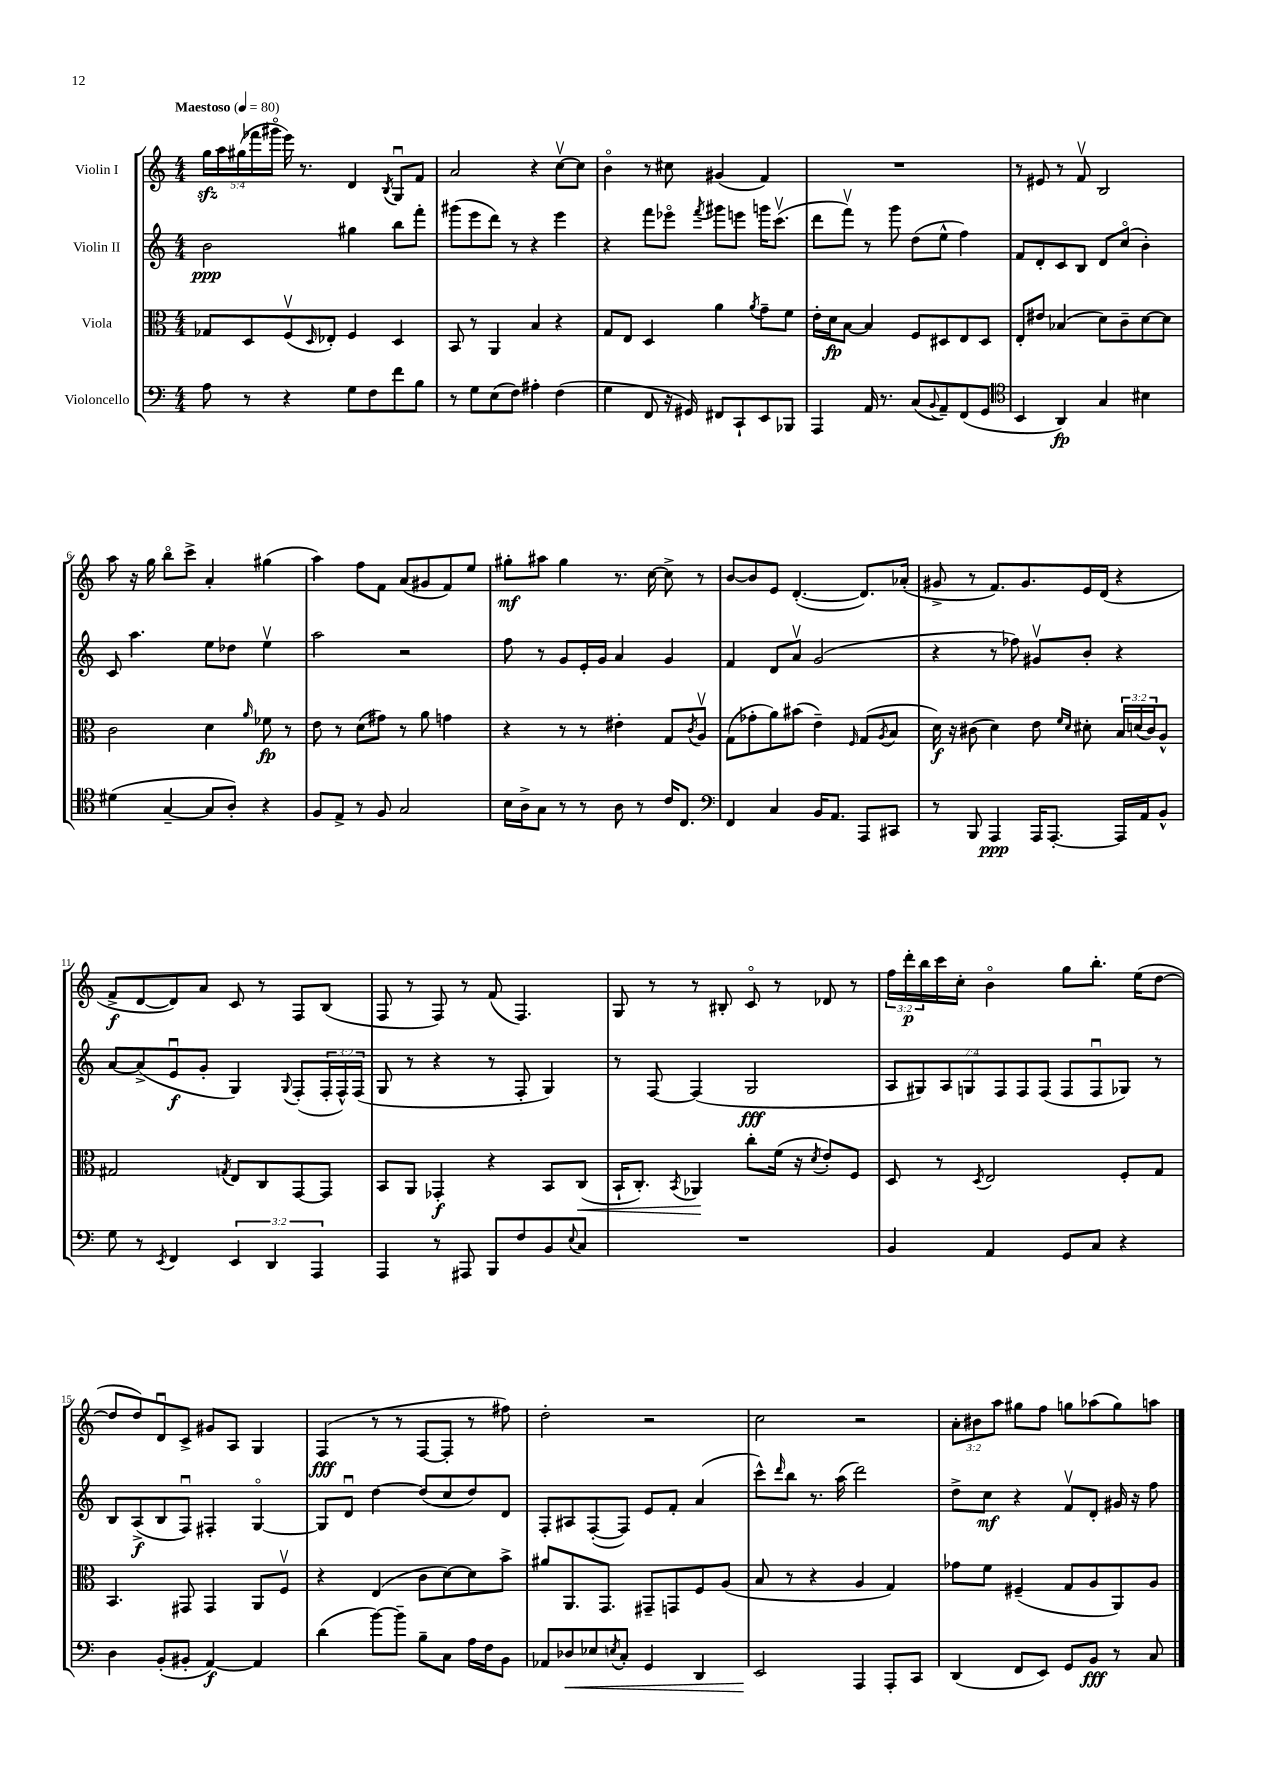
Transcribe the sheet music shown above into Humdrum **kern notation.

**kern	**kern	**kern	**kern
*staff4	*staff3	*staff2	*staff1
*clefF4	*clefC3	*clefG2	*clefG2
*k[]	*k[]	*k[]	*k[]
*M4/4	*M4/4	*M4/4	*M4/4
*MM80	*MM80	*MM80	*MM80
8A\	8G-/L	2b\	20gg\LL
.	.	.	20aa\
.	.	.	(20gg#\
8r	8D/	.	.
.	.	.	20fff-\
.	.	.	20ggg#o\JJ
4r	(8Fv/	.	16eee\)
.	.	.	8.r
.	16qqD/	.	.
.	8E-'/J)	.	.
8G\L	4F/	4gg#\	4d/
8F\	.	.	.
.	.	.	8qB/
8f\	4D/	8bb\L	8Gu/L
8B\J	.	8fff'\J	8f/J
=	=	=	=
8r	8BB/	(8ggg#\L	2a/
8G\L	8r	8eee\	.
(8E\	4AA/	8ddd\J)	.
8F\J)	.	8r	.
4A#'\	4B/	4r	4r
(4F\	4r	4eee\	[8ccv\L
.	.	.	8cc\]J
=	=	=	=
4G\	8G/L	4r	4bo\
.	8E/J	.	.
8FF/	4D/	8fff\L	8r
16r	.	8eee-o\J	8cc#\
16GG#/)	.	.	.
.	.	8qfff/	.
8FF#/L	4a\	8ggg#\L	(4g#/
8CC`/	.	8eee\J	.
.	8qa/	.	.
8EE/	8g~\L	16ggg\LK	4f/)
.	.	(8.cccv\J	.
8BBB-/J	8f\J	.	.
=	=	=	=
4AAA/	16e'\LL	8ddd\L	1r
.	16d\J	.	.
.	[8B\J	8fffv\J)	.
16AA/	4B/]	8r	.
8.r	.	.	.
.	.	8ggg\	.
(8C/L	8F/L	(8dd\L	.
8qqBB/	.	.	.
8AA~/)	8D#/	8ee^^\J	.
(8FF/	8E/	4ff\)	.
8GG/J	8D#/J	.	.
=	=	=	=
*clefC4	*	*	*
4BB/	8E'/L	8f/L	8r
.	8e#/J	8d'/	8e#/
4AA/)	(4B-/	8c/	8r
.	.	8B/J	8fv/
4G/	8d\L)	8d/L	2B/
.	8c~\	(8cco/J	.
4B#\	[8d\	4b'\)	.
.	8d\]J	.	.
=	=	=	=
(4d#\	2c\	8c/	8aa\
.	.	4.aa\	16r
.	.	.	16gg\
[4G~/	.	.	8bbo\L
.	.	.	8ccc^\J
8G/]L	4d\	8ee\L	4a'/
8A'/J)	.	8dd-\J	.
.	16qqa/	.	.
4r	8f-\	4eev\	(4gg#\
.	8r	.	.
=	=	=	=
8F/L	8e\	2aa\	4aa\)
8E^/J	8r	.	.
8r	(8d\L	.	8ff\L
8F/	8g#\J)	.	8f\J
2G/	8r	2r	(8a/L
.	8a\	.	8g#/
.	4g\	.	8f/)
.	.	.	8ee/J
=	=	=	=
16B\LL	4r	8ff\	8gg#'\L
16A^\J	.	.	.
8G\J	.	8r	8aa#\J
8r	8r	8g/L	4gg#\
8r	8r	16e'/L	.
.	.	16g/JJ	.
8A\	4e#'\	4a/	8.r
8r	.	.	.
.	.	.	[16cc\
16c/LK	8G/L	4g/	8cc^\]
8.C/J	.	.	.
.	8qc/	.	.
.	8Av/J	.	8r
=	=	=	=
*clefF4	*	*	*
4FF/	(8G\L	4f/	[8b/L
.	8g-'\	.	8b/]
4C/	8a\)	8d/L	8e/J
.	(8b#\J	8av/J	([4.d'/
16BB/LK	4e~\)	(2g/	.
8.AA/J	.	.	.
.	16qqF/	.	.
8AAA/L	(8G/L	.	8.d/]L)
.	8qA/	.	.
8CC#/J	8B/J	.	.
.	.	.	(16a-'/Jk
=	=	=	=
8r	16d\)	4r	8g#^/
.	16r	.	.
8BBB/	(8c#\	.	8r
4AAA/	4d\)	8r	8.f/L)
.	.	8ff-\)	.
.	.	.	8.g#/
16AAA/LK	8e\	8g#v/L	.
[8.AAA'/J	.	.	.
.	16qqf/LL	.	.
.	16qqd/JJ	.	.
.	8d#'\	8b'/J	16e/L
.	.	.	(16d/JJ
16AAA/]LL	24B/LL	4r	4r
.	(24d/	.	.
16AA/J	.	.	.
.	24c#/J)	.	.
8BB^^/J	8A^^/J	.	.
=	=	=	=
8G\	2G#/	[8a/L	8f^/L
8r	.	(8a^/]	[8d/
8qEE/	.	.	.
4FF/	.	8eu/	8d/])
.	.	8g'/J	8a/J
.	8qG/	.	.
6EE/	8E/L	4G/)	8c/
.	8C/	.	8r
6DD/	.	.	.
.	.	8qqG/	.
.	[8GG/	(8F'/L	8F/L
6AAA/	.	.	.
.	8GG/]J	24F'/L	(8B/J
.	.	24F^^/)	.
.	.	(24F/JJ	.
=	=	=	=
4AAA/	8BB/L	8G/	8F/
.	8AA/J	8r	8r
8r	4GG-'/	4r	8F/)
8AAA#/	.	.	8r
8BBB/L	4r	8r	(8f/
8F/	.	8F'/	4.F/)
8BB/	8BB/L	4G/)	.
8qqE/	.	.	.
8C/J	(8C/J	.	.
=	=	=	=
1r	16BB`/LK	8r	8G/
.	8.C'/J)	.	.
.	.	[8F/	8r
.	8qBB/	.	.
.	4AA-/	(4F/]	8r
.	.	.	8B#'/
.	8cc'\L	2G/	8co/
.	(16f\Jk	.	8r
.	16r	.	.
.	8qd/	.	.
.	8e'/L)	.	8d-/
.	8F/J	.	8r
=	=	=	=
4BB/	8D/	14A/L	24ff\LL
.	.	.	24ddd'\
.	.	14G#/)	.
.	.	.	24bb\
.	8r	.	16ccc\
.	.	14A/	.
.	.	.	16cc'\JJ
.	.	14G/	.
.	8qD/	.	.
4AA/	2E/	.	4bo\
.	.	14F/	.
.	.	14F/	.
.	.	(14F/J	.
8GG/L	.	8F/L	8gg\L
8C/J	.	8Fu/	8.bb'\J
4r	8F'/L	8G-/J)	.
.	.	.	(16ee\LK
.	8G/J	8r	[8dd\J
=	=	=	=
4D\	4.BB/	8B/L	8dd/]L
.	.	(8A^/	8dd/)
(8BB'/L	.	8B/	8du/
8BB#'/J	8GG#/	8Fu/J)	8c^/J
[4AA/)	4GG#/	4F#'/	8g#/L
.	.	.	8A/J
4AA/]	8AA/L	[4Go/	4G/
.	8Fv/J	.	.
=	=	=	=
(4d\	4r	8G/]L	(4F/
.	.	8du/J	.
[8b\L)	(4E/	[4dd\	8r
8b~\]J	.	.	8r
8B~\L	8c\L	(8dd/]L	[8F/L
8C\J	[8d\)	8cc/	8F'/]J
16A\LL	8d\]	8dd/)	8r
16F\J	.	.	.
8BB\J	8b^\J	8d/J	8ff#\)
=	=	=	=
8AA-/L	8a#/L	8F'/L	2dd'\
8D-/	8.AA/	8A#/	.
8E-/	.	([8F'/	.
.	8.GG/J	.	.
8qE/	.	.	.
8C'/J	.	8F/]J)	.
4GG/	8GG#~/L	8e/L	2r
.	8GG/	8f'/J	.
4DD/	8F/	(4a/	.
.	(8A/J	.	.
=	=	=	=
2EE/	8B/	8ccc^^\L)	2cc\
.	.	16qqddd/	.
.	8r	8bb\J	.
.	4r	8.r	.
.	.	(16aa\	.
4AAA/	4A/	2ddd\)	2r
8AAA'/L	4G/)	.	.
8CC/J	.	.	.
=	=	=	=
(4DD/	8g-\L	8dd^\L	12a'\L
.	.	.	12b#\
.	8f\J	8cc\J	.
.	.	.	12aa\J
8FF/L	(4F#~/	4r	8gg#\L
8EE/J)	.	.	8ff\J
8GG/L	8G/L	8fv/L	8gg\L
8BB/J	8A/	8d'/J	(8aa-\
8r	8AA/)	16g#/	8gg\)
.	.	16r	.
8C/	8A/J	8ff\	8aa\J
==	==	==	==
*-	*-	*-	*-
